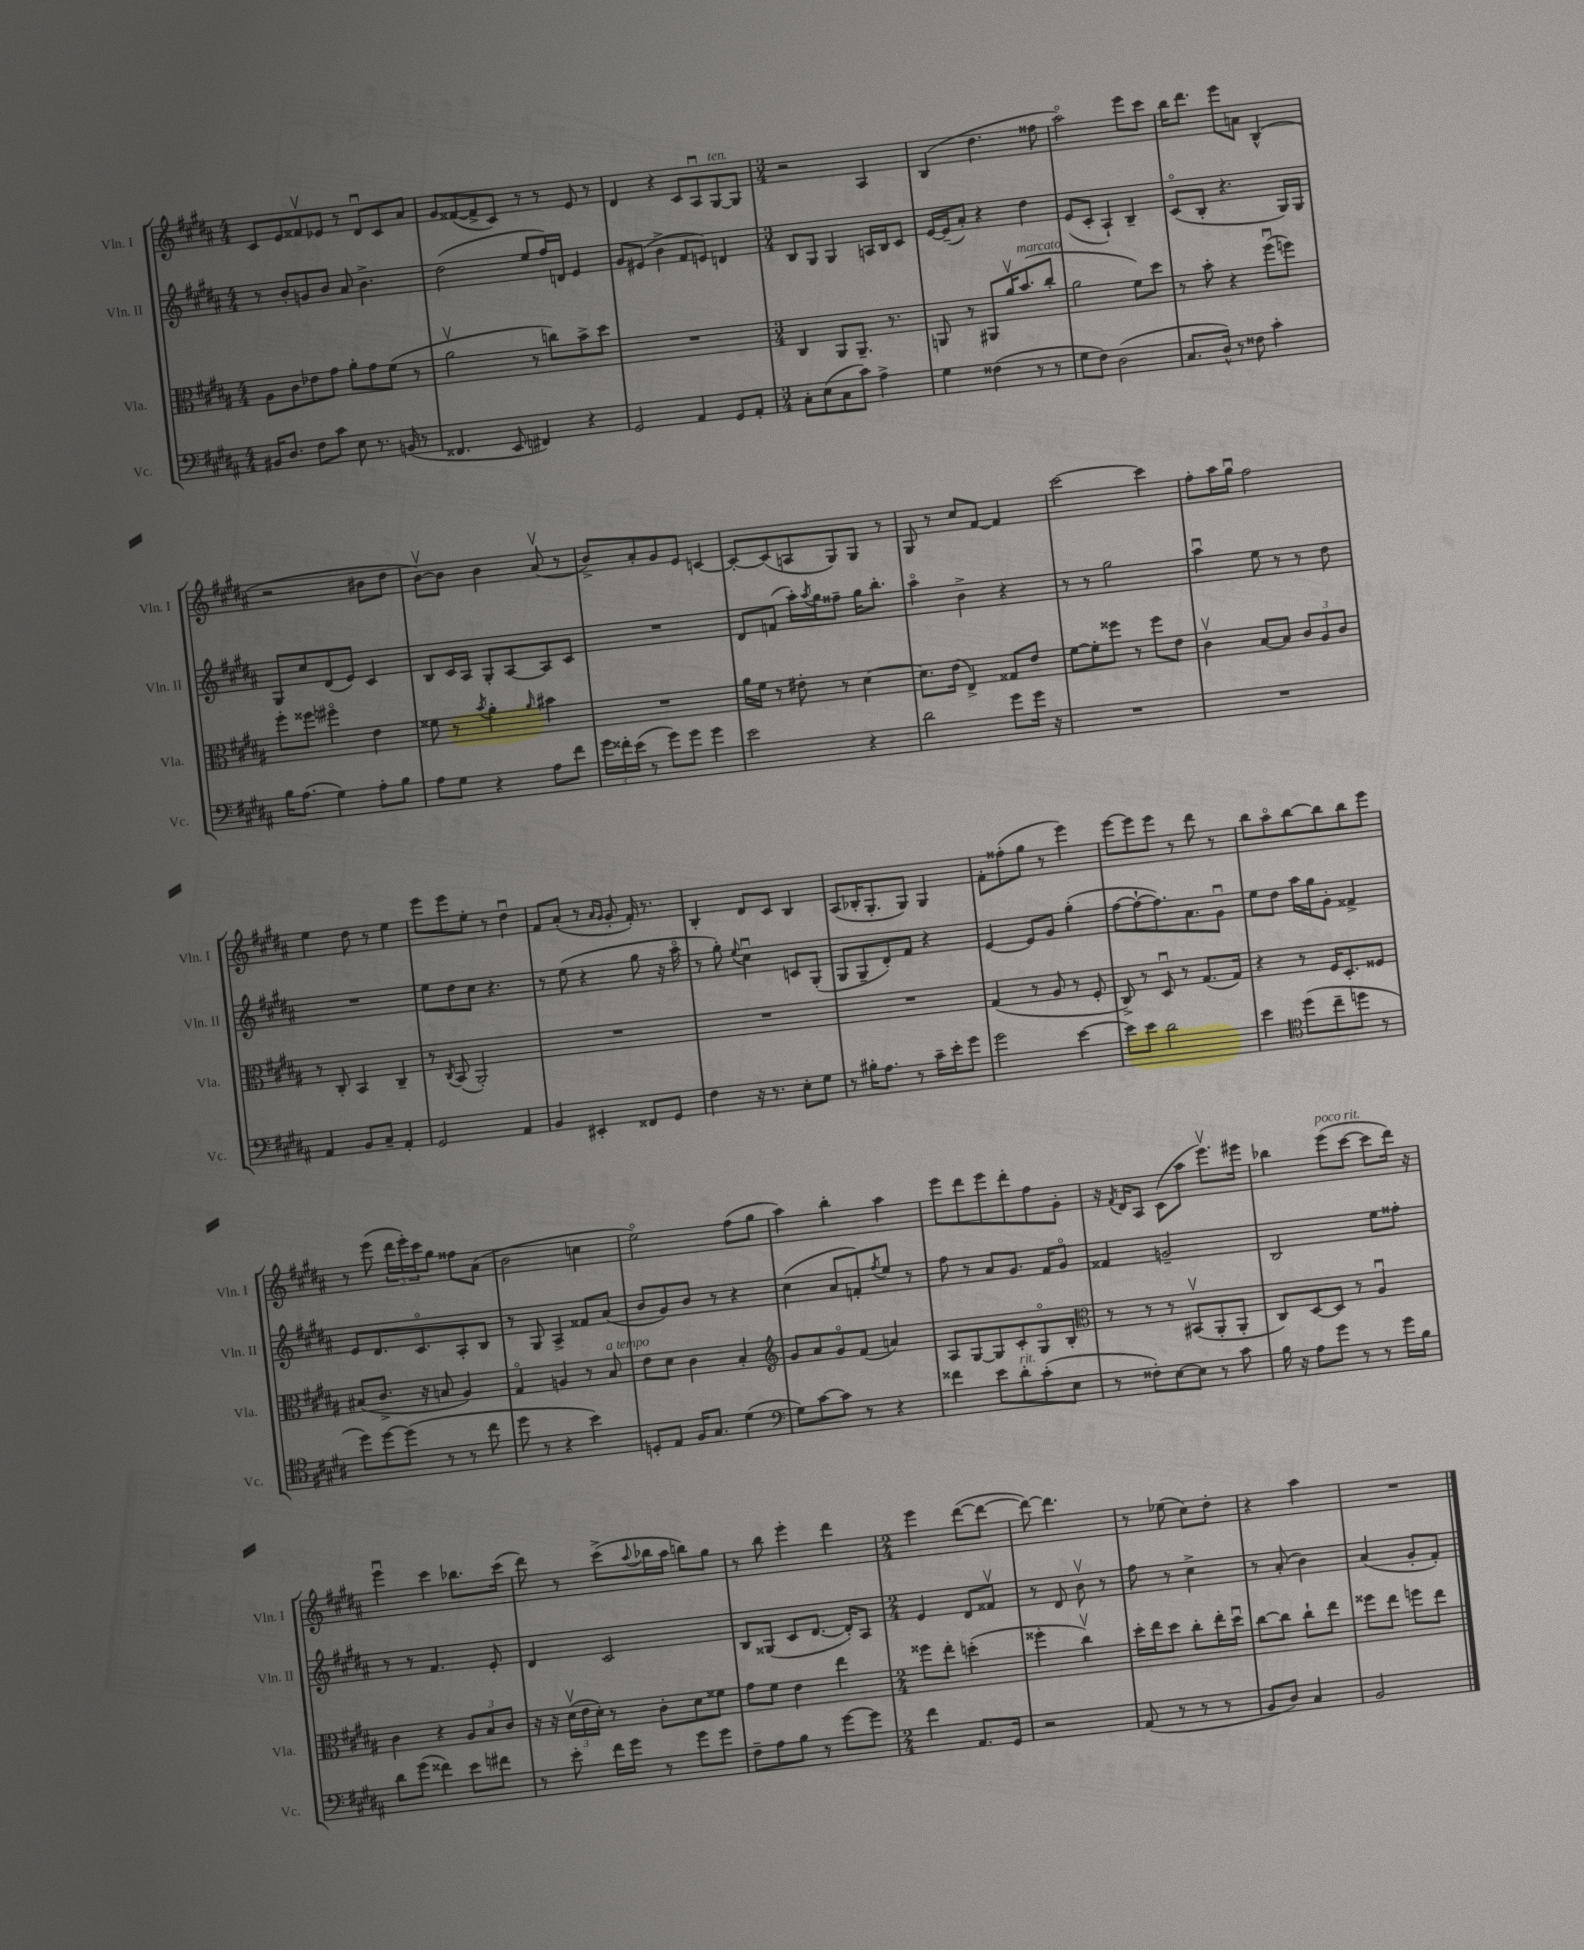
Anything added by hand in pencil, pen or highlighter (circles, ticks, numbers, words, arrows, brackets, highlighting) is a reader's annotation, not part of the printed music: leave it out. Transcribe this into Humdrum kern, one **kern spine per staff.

**kern	**kern	**kern	**kern
*part4	*part3	*part2	*part1
*staff4	*staff3	*staff2	*staff1
*I"Vc.	*I"Vla.	*I"Vln. II	*I"Vln. I
*I'Vc.	*I'Vla.	*I'Vln. II	*I'Vln. I
*clefF4	*clefC3	*clefG2	*clefG2
*k[f#c#g#d#a#]	*k[f#c#g#d#a#]	*k[f#c#g#d#a#]	*k[f#c#g#d#a#]
*M4/4	*M4/4	*M4/4	*M4/4
=11	=11	=11	=11
16BB#X/KL	8A#\L	8r	8c#/L
8.D#/J	.	.	.
.	8c#\	8b'/L	8e/
8F#\L	8e-X\	8gn/	8f##Xv/
8c#\J	8g#\J	8b/J	8e-X/J
8E\	8a#'\L	8a#/	8r
8.r	8g#\	4.b^\	8d#u/L
.	(8f#\J	.	8c#/
(16BBn/	.	.	.
8r	8r	.	8a#/J
=12	=12	=12	=12
4.FF##X/	2a#v\	(2dd#\	8g#/L
.	.	.	([8f##X/
.	.	.	8f##^/]
8EE/	.	.	8c#/J)
4FF#X/)	8r	8ee/L	8r
.	8ccn\L)	16ff#/L)	8r
.	.	16dn/JJ	.
4r	8b^\	4e/	8e/
.	8dd#\J	.	8r
=13	=13	=13	=13
2GG#/	1r	8g#/L	4d#/
.	.	(8e#X/J	.
.	.	4b^\	4r
4AA#/	.	8f#/L	8c#/L
.	.	8en/J)	8A#u/
!	!	!	!LO:TX:a:i:t=ten.
8GG#/L	.	4dn/	[8G#/
8AA#'/J	.	.	8G#/J]
=14	=14	=14	=14
*M3/4	*M3/4	*M3/4	*M3/4
8C#'\L	4C#/	8B/L	2r
(8E\	.	8G#/J	.
8C#\	8AA#/L	4G#/	.
8c#\J)	8.AA#~/J	.	.
4A#^\	.	16An/LL	4A#/
.	8.r	16B/J	.
.	.	8c#/J	.
=15	=15	=15	=15
4G#\	8AAn/	[16e/LL	(4B/
.	.	(16e~/J]	.
.	8r	8a#'/J)	.
(4F##X\	8AA#X/L	4r	4.dd#\
.	16a#v/K	.	.
!	!LO:TX:a:i:t=marcato	!	!
.	(8.b/	.	.
8r	.	4dd#\	.
8r	8cc#'/J	.	8ff##X\
=16	=16	=16	=16
8G#\L	2a#\	(8e/L	2aa#\)
8F#\J)	.	8c#'/J	.
(2D#\	.	4A#`/)	.
.	8f#\L)	4B~/	8eee\L
.	8dd#\J	.	8ccc#\J
=17	=17	=17	=17
8.C#/L	8r	(8c#/L	16bb\KL
.	.	.	8.ddd#\J
.	8b'\	8B'/J	.
16D#^^/Jk)	.	.	.
8r	4r	4.r	8eee\L
8F##X\	.	.	8an\J
4c#'\	(8ff#u\L	.	(4B^^/
.	8ffn\J)	16G#/LL)	.
.	.	16G#/JJ	.
!!LO:LB:g=z
=18	=18	=18	=18
16B\KL	8ff#'\L	8G#/L	2r
(8.A#\J	.	.	.
.	8ff##X\J	8cc#/	.
4G#\)	4ff#X\	(8d#/	.
.	.	8e/J)	.
8A#'\L	4e\	4c#/	8b#X\L
8B\J	.	.	8dd#\J
=19	=19	=19	=19
8A#\L	8f##X\	8B/L	[8bv\L)
8G#\J	8r	16c#/L	8b\J]
.	.	16A#/JJ	.
.	8qb/	.	.
4r	4a#'\	8G#'/L	4b\
.	.	[8A#/	.
.	16qqa#/	.	.
8A#\L	4b#X\	8A#/]	(8a#v/
8f#\J	.	8c#/J	8r
=20	=20	=20	=20
24g#\LL	2.r	2.r	8b^/L)
24f##X'\	.	.	.
(24e\JJ	.	.	.
8r	.	.	8a#'/
8g#\L)	.	.	8g#/
8g#\J	.	.	8e/J
4g#\	.	.	[4cn/
=21	=21	=21	=21
2e\	16a#\LL	8d#/L	8c'/L_
.	16f#\JJ	.	.
.	8r	(8fn/J	(8c/]
.	8e#X'\	16aa#'\LL)	8An/
.	.	8qaa#/	.
.	.	16gg#\J	.
.	8r	8ff##X~\J	8G#/)
4r	[4d#\	16gg#\KL	8G#/J
.	.	8.bb'\J	.
.	.	.	8r
=22	=22	=22	=22
2d#\	8.d#\L]	4aa#\	8G#/
.	.	.	8r
.	(16e\Jk	.	.
.	4E^/)	4b^\	8cc#/L
.	.	.	[8f#/J
8g#\L	8G##X/L	4r	4f#/]
16g#\Jk	8e/J	.	.
16r	.	.	.
=23	=23	=23	=23
2.r	[8f#\L	8r	[2ccc#\
.	8f#'\]	8r	.
.	8ff##X\J	2gg#\	.
.	8r	.	.
.	8ff##\L	.	4ccc#\]
.	8e\J	.	.
=24	=24	=24	=24
2.r	4c#v\	4aa#u\	8ff#'\L
.	.	.	16aa#\L
.	.	.	16gg#u\JJ
.	[8B/L	8ee\	2ff#\
.	8B/J]	8r	.
.	12c#/L	8r	.
.	12A#/	.	.
.	.	8dd#\	.
.	12c#/J	.	.
!!LO:LB:g=z
=25	=25	=25	=25
4AA#/	8r	2.r	4ee\
.	8C#'/	.	.
8BB/L	4BB/	.	8dd#\
8C#~/J	.	.	8r
4AA#'/	4C#~/	.	4ee\
=26	=26	=26	=26
2GG#/	8r	8ee\L	8eee\L
.	8qC#/	.	.
.	(8BB/	8dd#\	8eee\
.	2AA#'/)	8cc#\J	8ee'\J
.	.	4.r	8r
4AA#/	.	.	4dd#u\
=27	=27	=27	=27
4BB/	2.r	8r	8f#/L
.	.	(8ee\	(8a#'/J
4EE#X'/	.	4r	8r
.	.	.	16qqa#/LL
.	.	.	16qqg#/JJ
.	.	.	8g#'/
8FF##X/L	.	8gg#\	16f#'/)
.	.	.	8.r
8GG#/J	.	16r	.
.	.	16aa#\	.
=28	=28	=28	=28
4F#\	2.r	8r	4B'/
.	.	8gg#'\)	.
.	.	8qqee/	.
16r	.	4cc#u\	8d#/L
8.r	.	.	.
.	.	.	8c#/J
8E'\L	.	8cn/L	4B/
8G#\J	.	(8G#'/J	.
=29	=29	=29	=29
8r	2.r	8G#/L	(8A#/L
16B#X'\KL	.	8G#~/	16B-X'/K
8.A#\J	.	.	8.G#'/
.	.	8d#'/)	.
8r	.	8f#/J	8G#/J)
16c#~\LL	.	4r	4G#/
16e'\J	.	.	.
8g#\J	.	.	.
=30	=30	=30	=30
2g#\	(4G#/	[4e/	8f#'\L
.	.	.	(8ff##X'\
.	8r	8e/L]	8gg#\J
.	8A#/	8g#/J	8r
[4e\	8r	(4gg#'\	4eee\)
.	8F#'/	.	.
=31	=31	=31	=31
8e\L]	8C#^/)	[8ff#\L	[8eee\L
8e\J	8r	8ff#`\_	8eee\]
2d#\	8D#u/	8.ff#\])	8eee\J
.	8r	.	8r
.	.	8.a#\	.
.	(8.G#/L	.	8ddd#\
.	.	8g#u\J	8r
.	16G#/Jk)	.	.
=32	=32	=32	=32
4e\	4r	8ee\L	8bb\L
.	.	8dd#\J	8aa#\
*clefC4	*	*	*
(8dd#\L	8r	16aa#\LL	[8bb\
.	.	16gg#\J	.
8cc#~\	16F#/KL	8g#'\J	8bb\]
.	8.D#'/	.	.
8ddn\J	.	4f##X^/	8bb\
8r	8F##X/J	.	8eee\J
!!LO:LB:g=z
=33	=33	=33	=33
8dd#\L)	(8B#X/L	8e/L	8r
[8dd#\	8.c#^/J	8.d#/	(8eee\
(8dd#\J]	.	.	24ddd#\LL
.	.	.	24eee'\)
.	16r	8.c#/	.
.	.	.	24ccc#\J
8r	8Bn/	.	8gg#\J
8r	4A#/)	8A#'/	8ff##X\L
8cc#\	.	8B/J	(8a#\J
=34	=34	=34	=34
8dd#\	4G#/	8r	2b\
8r	.	8G#/	.
4r	4An/	4A#^/	.
4b\)	8r	8f##X/L	4ccn\
!	!LO:TX:a:i:t=a tempo	!	!
.	8B/	(8a#/J	.
=35	=35	=35	=35
8Dn'/L	8e\L	8b/L	2ee\)
8E/J	8d#\J	8g#/)	.
16F#/KL	4c#\	8b/J	.
8.G#/J	.	.	.
.	.	8r	.
(4d#\	4B'/	4r	(8ff#\L
.	.	.	8gg#\J
=36	=36	=36	=36
*clefF4	*clefG2	*	*
8G#\L)	8g#/L	(4cc#\	4aa#\)
[8c#\	8a#/	.	.
8c#\J]	8g#/	8a#/L	4bb'\
8r	(8f#/J	8fn'/)	.
.	.	8qff#/	.
4r	4an/)	8ee/J	4aa#\
.	.	8r	.
=37	=37	=37	=37
4f##X\	8A#/L	8ff#\	8eee\L
.	[8G#/	8r	8ddd#\
8e\L	8G#/]	8a#/L	8eee\
!LO:TX:a:i:t=rit.	!	!	!
8d#'\	8c#'/	8.g#/J	8ddd#'\
(8c#'\	8G#/	.	8ff#\
.	.	16f#/KL	.
8E\J	8B'/J	8g#/J	8g#'\J
=38	=38	=38	=38
*	*clefC3	*	*
8r	8r	4f##X/	16r
.	.	.	8qf#/
.	.	.	16d#/KL
8F##X'\L)	8r	.	8A#/J
[8E\	8r	2gn~/	(8c#\L
8E\J]	(8BB#Xv/L	.	8aa#\J
8r	8AA#'/	.	8.eeev\L)
8c#\	8AA#'/J	.	.
.	.	.	16eee#X\Jk
=39	=39	=39	=39
16B\	8C#/L)	2B/	4bb-X\
16r	.	.	.
8A#\L	[8D#/	.	.
!	!	!	!LO:TX:a:i:t=poco rit.
8g#\J	8D#/J]	.	(8eee\L
8r	8r	.	[8ccc#\J
8r	4A#u/	8ee\L	8ccc#\L]
16g#\LL	.	8ff##X'\J	16ddd#\Jk)
16B\JJ	.	.	16r
!!LO:LB:g=z
=40	=40	=40	=40
8d#\L	4c#\	8r	4eeeu\
(8g#\J	.	8r	.
4f##X\)	4r	4.f#/	4ccc#\
8e\L	12A#/L	.	8.bb-X\L
.	12B/	.	.
8f#X\J	.	8e'/	.
.	12c#/J	.	.
.	.	.	(16ccc#\Jk
=41	=41	=41	=41
8r	16r	4d#/	8ddd#\)
.	16r	.	.
8e'\	(24d#v\LL	.	8r
.	24e\	.	.
.	24d#'\JJ)	.	.
16f#\LL	8r	2c#/	(8ccc#^\L
16g#\JJ	.	.	.
.	.	.	8qqaa#/
8r	8c#'\L	.	16bb-X\L
.	.	.	16aa#\JJ
8g#\L	8d#\	.	8bbn\L)
8g#\J	8f##X\J	.	8gg#\J
=42	=42	=42	=42
8F#~\L	8g#\L	8B/L	8r
8A#\	8f#\J	(8G##X/J	8bb\
8B\J	4e\	8c#/L	4eee'\
8r	.	[8.d#/J	.
[8g#\L	4ee\	.	4ddd#\
.	.	16d#'/KL])	.
8g#\J]	.	8A#/J	.
=43	=43	=43	=43
*M2/4	*M2/4	*M2/4	*M2/4
4f#\	8ff##X\L	4e/	4eee\
.	8ee'\J	.	.
8.AA#/L	(4ddn'\	8d#/L	([8ddd#\L
.	.	8f##Xv/J	8ddd#\J_
16GG#/Jk	.	.	.
=44	=44	=44	=44
2r	4ff##X'\	8r	8ddd#\_)
.	.	8d#/	4.ddd#\]
.	4cc#v\)	8bv\	.
.	.	8r	.
=45	=45	=45	=45
(8AA#/	16dd#'\LL	8ff#\	8r
.	16ee\J	.	.
8r	8dd#\J	8r	(8ee-X\
8r	8cc#'\L	4cc#^\	8cc#\L)
8r	16ee'\L	.	8dd#'\J
.	16dd#u\JJ	.	.
=46	=46	=46	=46
8BB/L	[8cc#\L	8r	4r
8D#/J)	8cc#\J]	(8a#'/	.
4C#/	8cc#`\L	4b\)	4aa#\
.	8ee\J	.	.
=47	=47	=47	=47
2BB/	8ff##X\L	(4a#/	2r
.	8ee\J	.	.
.	8ffn\L	8g#'/L	.
.	8ee\J	8f#'/J)	.
==	==	==	==
*-	*-	*-	*-
